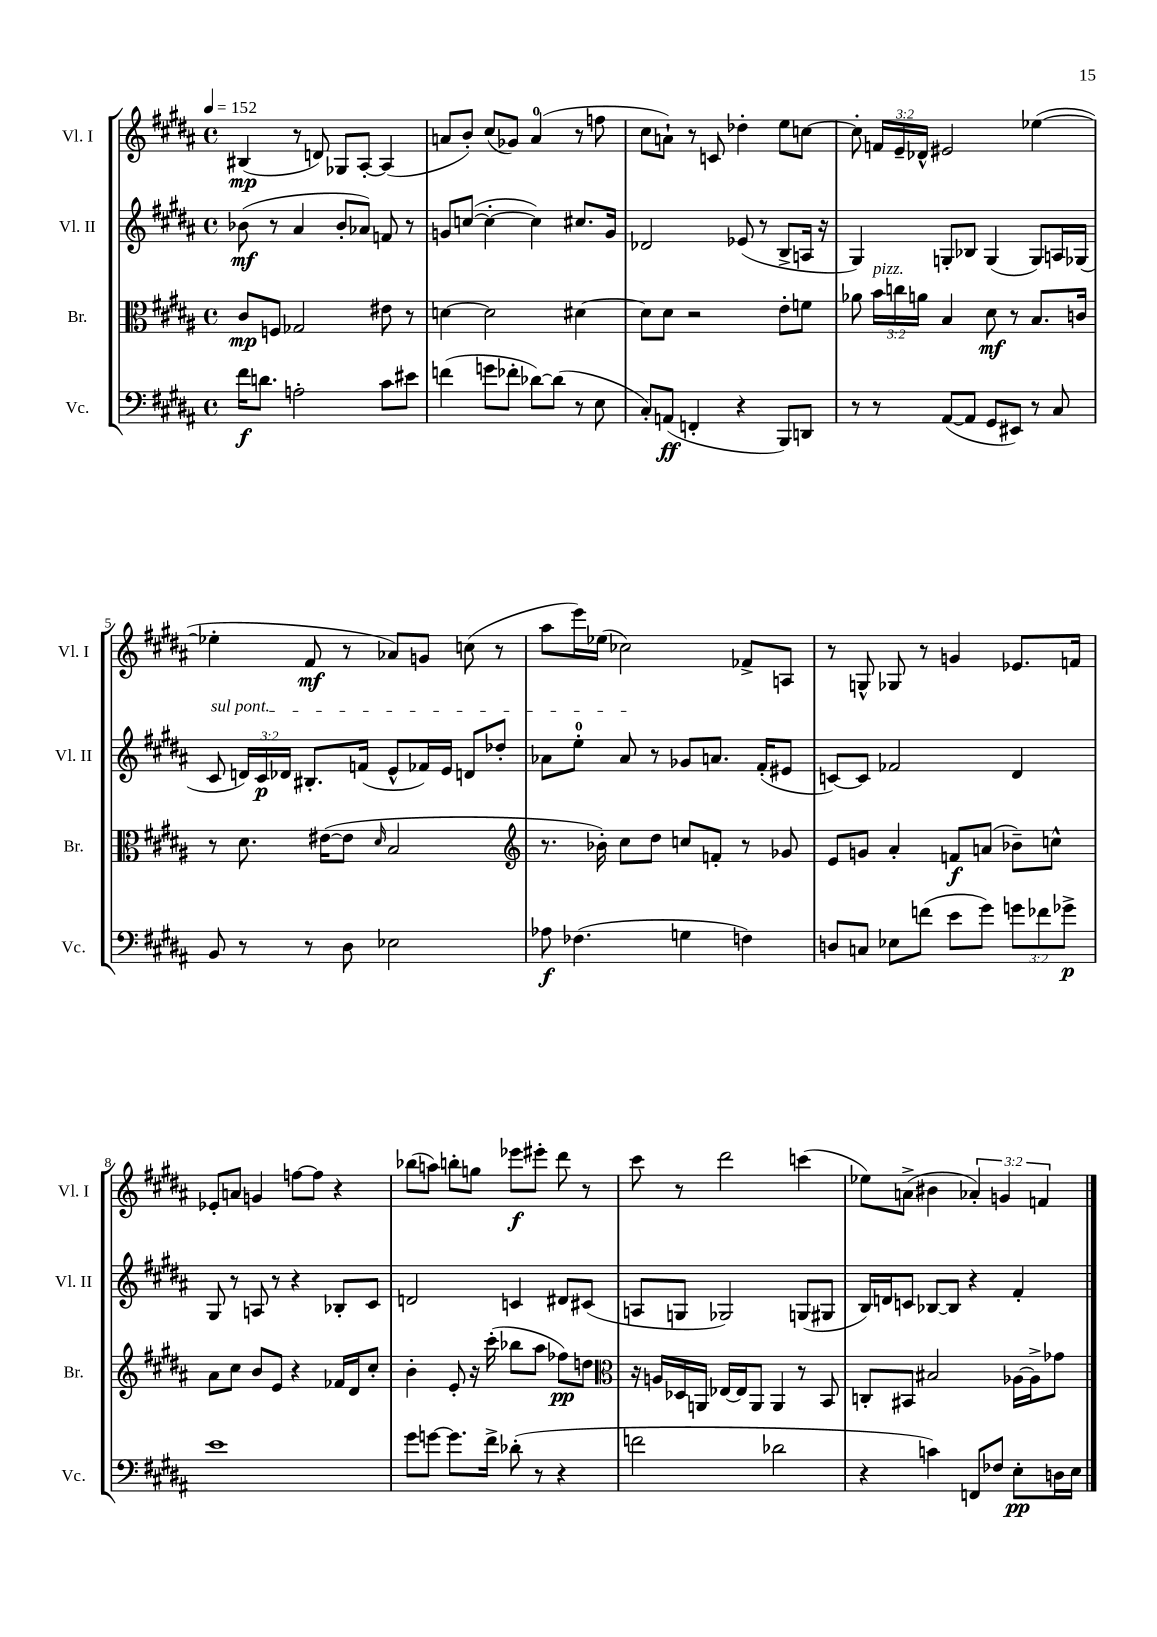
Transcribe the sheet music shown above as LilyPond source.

<<
\new StaffGroup <<
\new Staff = "s0" \with { instrumentName = "Vl. I" shortInstrumentName = "Vl. I" } {
    \clef treble \key b \major \defaultTimeSignature \time 4/4 \override Staff.TupletNumber.text = #tuplet-number::calc-fraction-text \tempo 4 = 152
    \autoBeamOff bis4\mp( r8 d'8) ges8[ ais8]~-. ais4( |
    a'8[ b'8]-.) cis''8[( ges'8]) a'4-0( r8 f''8 |
    cis''8[ a'8]-!) r8 c'8 des''4-. e''8[ c''8]~ |
    c''8-. \tuplet 3/2 { f'16[ e'16-- des'16]-^ } eis'2 ees''4~( |
    ees''4-. fis'8\mf r8 aes'8[) g'8] c''8( r8 |
    ais''8[ e'''16) ees''16]( ces''2) fes'8[-> a8] |
    r8 g8-^ ges8 r8 g'4 ees'8.[ f'16] |
    ees'8[-. a'8] g'4 f''8[~ f''8] r4 |
    bes''8[( a''8]) b''8[-. g''8] ees'''8[\f eis'''8]-. dis'''8 r8 |
    cis'''8 r8 dis'''2 c'''4( |
    ees''8[) a'8]->( bis'4 \tuplet 3/2 { aes'4-.) g'4 f'4 } \bar "|." |
}
\new Staff = "s1" \with { instrumentName = "Vl. II" shortInstrumentName = "Vl. II" } {
    \clef treble \key b \major \defaultTimeSignature \time 4/4 \override Staff.TupletNumber.text = #tuplet-number::calc-fraction-text
    \autoBeamOff bes'8\mf( r8 ais'4 bes'8[-. aes'8]) f'8 r8 |
    g'8[ c''8]~( c''4~-. c''4) cis''8.[ g'16] |
    des'2 ees'8( r8 b8[-> a16] r16 |
    gis4) g8[-. bes8] g4( g8[) a16 ges16]( |
    \once \override TextSpanner.bound-details.left.text = \markup { \italic "sul pont." } cis'8\startTextSpan \tuplet 3/2 { d'16[) cis'16\p des'16] } bis8.[-. f'16]( e'8[-^ fes'16) e'16] d'8[ des''8]-. |
    aes'8[ e''8]-0-. aes'8\stopTextSpan r8 ges'8[ a'8.] fis'16[-.( eis'8] |
    c'8[~) c'8] fes'2 dis'4 |
    gis8 r8 a8 r8 r4 bes8[-. cis'8] |
    d'2 c'4 dis'8[ cis'8]( |
    a8[ g8] ges2) g8[( gis8] |
    b16[) d'16 c'8] bes8[~ bes8] r4 fis'4-. \bar "|." |
}
\new Staff = "s2" \with { instrumentName = "Br." shortInstrumentName = "Br." } {
    \clef alto \key b \major \defaultTimeSignature \time 4/4 \override Staff.TupletNumber.text = #tuplet-number::calc-fraction-text
    \autoBeamOff cis'8[\mp f8] ges2 eis'8 r8 |
    d'4~ d'2 dis'4~ |
    dis'8[ dis'8] r2 e'8[-. f'8] |
    aes'8 \tuplet 3/2 { b'16[^\markup { \italic "pizz." } c''16 a'16] } b4 dis'8\mf r8 b8.[ c'16] |
    r8 dis'8. eis'16[~( eis'8] \grace { dis'16 } b2 |
    \clef treble r8. bes'16-.) cis''8[ dis''8] c''8[ f'8]-. r8 ges'8 |
    e'8[ g'8] ais'4-. f'8[\f a'8]( bes'8[--) c''8]-^ |
    ais'8[ cis''8] b'8[ e'8] r4 fes'16[ dis'16 cis''8]-. |
    b'4-. e'8-. r16 cis'''16-.( bes''8[ ais''8] fes''8[\pp) d''8] |
    \clef alto r16 a16[ des16 a,16] ees16[~ ees16 a,8] a,4 r8 b,8 |
    c8[-. bis,8] bis2 aes16[~ aes16-> ges'8] \bar "|." |
}
\new Staff = "s3" \with { instrumentName = "Vc." shortInstrumentName = "Vc." } {
    \clef bass \key b \major \defaultTimeSignature \time 4/4 \override Staff.TupletNumber.text = #tuplet-number::calc-fraction-text
    \autoBeamOff fis'16[\f d'8.] a2-. cis'8[ eis'8] |
    f'4( g'8[ fes'8]-. des'8[~) des'8]( r8 e8 |
    cis8[-.) a,8]\ff( f,4-. r4 b,,8[) d,8] |
    r8 r8 ais,8[~( ais,8] gis,8[ eis,8]) r8 cis8 |
    b,8 r8 r8 dis8 ees2 |
    aes8\f fes4.( g4 f4) |
    d8[ c8] ees8[ f'8]( e'8[ gis'8]) \tuplet 3/2 { g'8[ fes'8 ges'8]->\p } |
    e'1 |
    gis'8[ g'8]~ g'8.[ fis'16]-> des'8-.( r8 r4 |
    f'2 des'2 |
    r4 c'4) f,8[ fes8] e8[-.\pp d16 e16] \bar "|." |
}
>>
>>
